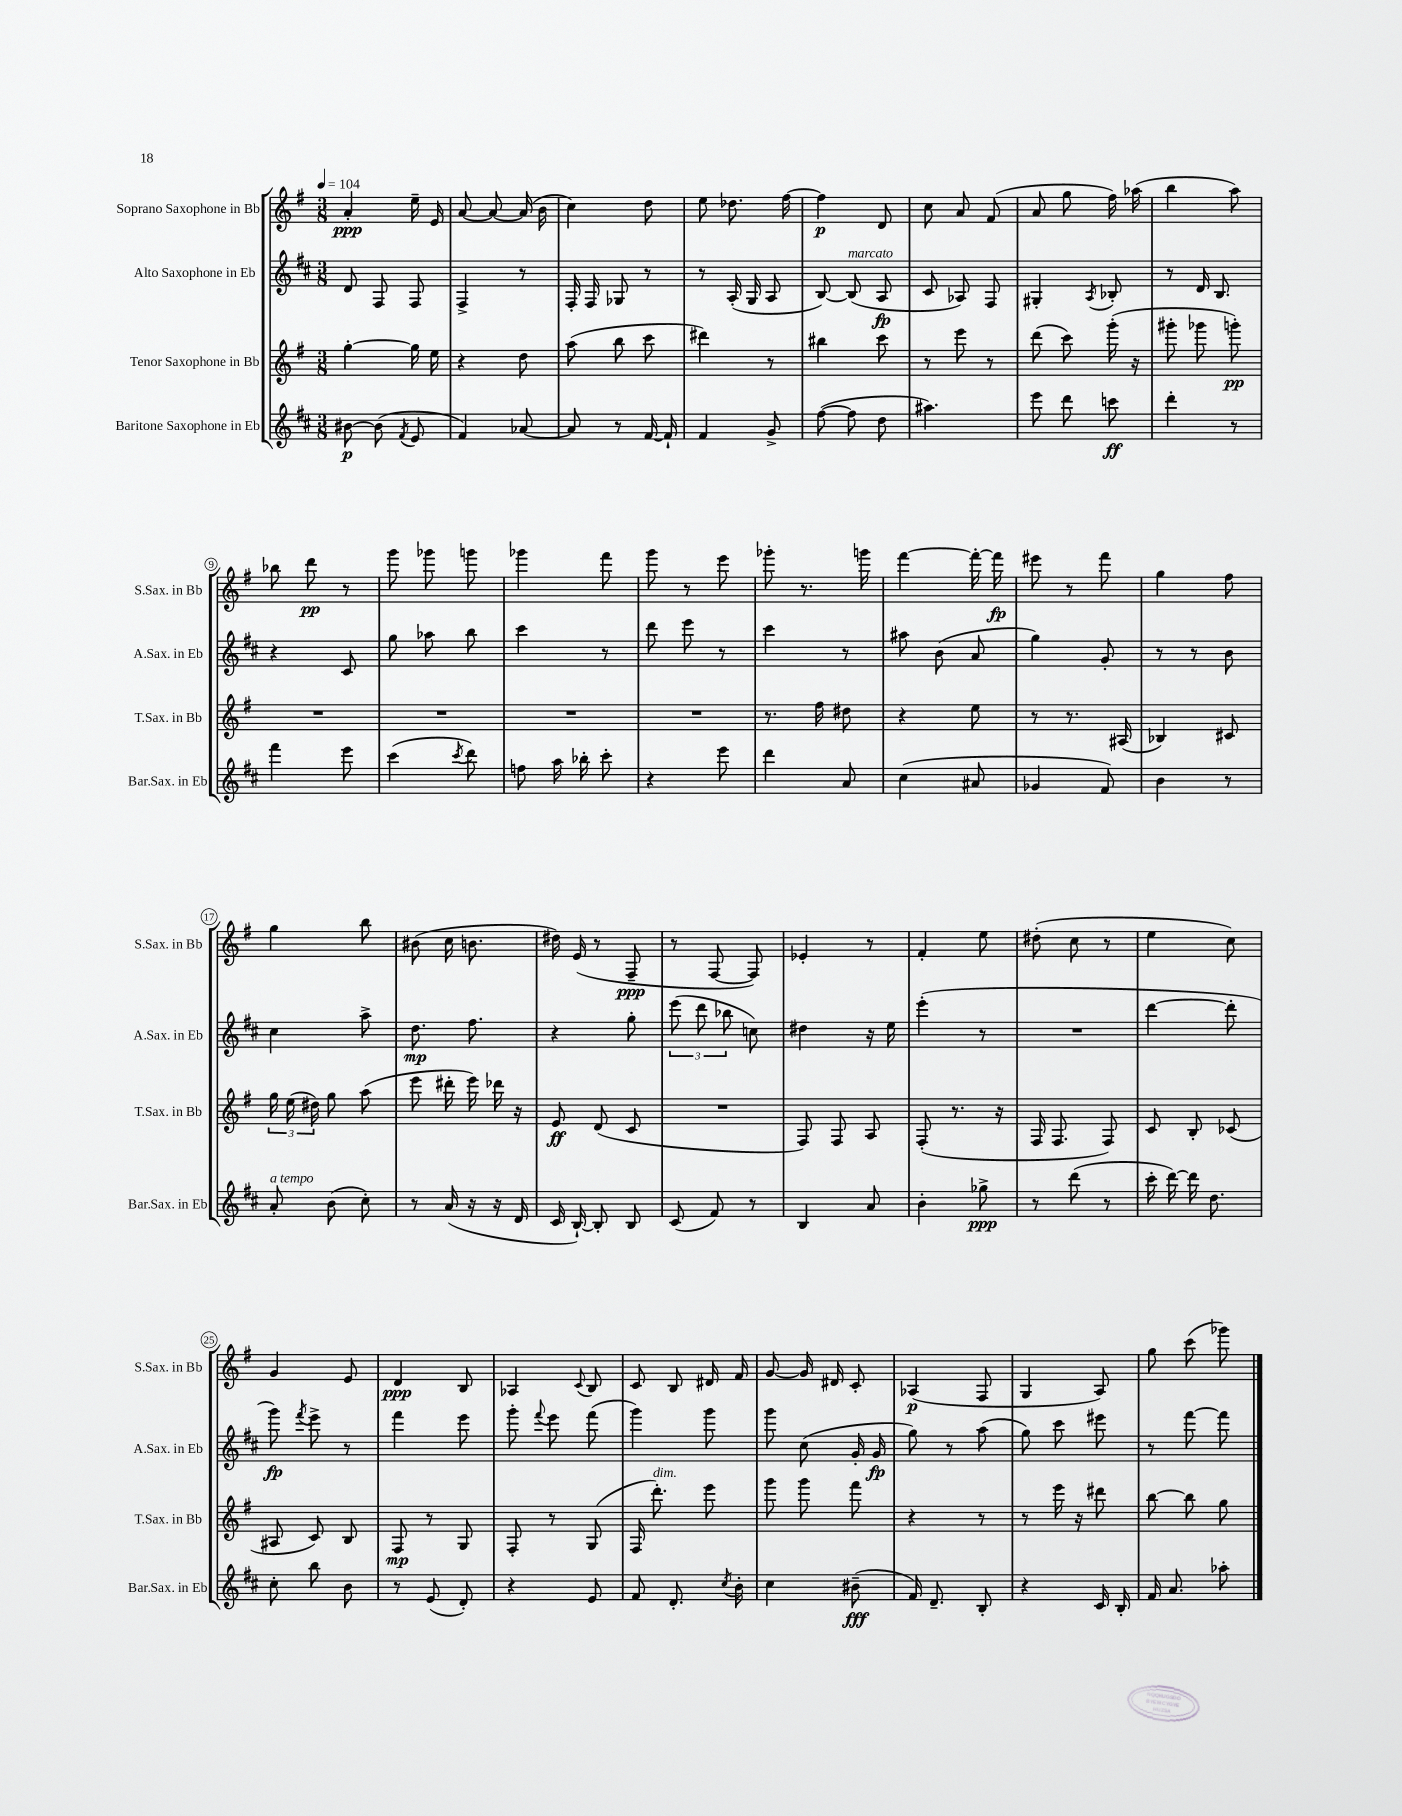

**kern	**dynam	**kern	**dynam	**kern	**dynam	**kern	**dynam
*part4	*part4	*part3	*part3	*part2	*part2	*part1	*part1
*staff4	*staff4	*staff3	*staff3	*staff2	*staff2	*staff1	*staff1
*I"Baritone Saxophone in Eb	*	*I"Tenor Saxophone in Bb	*	*I"Alto Saxophone in Eb	*	*I"Soprano Saxophone in Bb	*
*I'Bar.Sax. in Eb	*	*I'T.Sax. in Bb	*	*I'A.Sax. in Eb	*	*I'S.Sax. in Bb	*
*clefG2	*	*clefG2	*	*clefG2	*	*clefG2	*
*k[f#c#]	*	*k[f#]	*	*k[f#c#]	*	*k[f#]	*
*M3/8	*	*M3/8	*	*M3/8	*	*M3/8	*
*MM104	*	*MM104	*	*MM104	*	*MM104	*
=1	=1	=1	=1	=1	=1	=1	=1
[8b#X\	p	[4gg'\	.	8d/	.	4a'/	ppp
(8b#\]	.	.	.	8F#/	.	.	.
8qf#/	.	.	.	.	.	.	.
8e/	.	16gg\]	.	8F#/	.	16ee~\	.
.	.	16ee\	.	.	.	16e/	.
=2	=2	=2	=2	=2	=2	=2	=2
4f#/)	.	4r	.	4F#^/	.	[8a/	.
.	.	.	.	.	.	8a/_	.
[8a-X/	.	8dd\	.	8r	.	(16a/]	.
.	.	.	.	.	.	16b\	.
=3	=3	=3	=3	=3	=3	=3	=3
8a-/]	.	(8aa\	.	16F#'/	.	4cc\)	.
.	.	.	.	16F#/	.	.	.
8r	.	8bb\	.	8G-X/	.	.	.
[16f#/	.	8ccc\	.	8r	.	8dd\	.
16f#`/]	.	.	.	.	.	.	.
=4	=4	=4	=4	=4	=4	=4	=4
4f#/	.	4ddd#X\)	.	8r	.	8ee\	.
.	.	.	.	(16A'/	.	8.dd-X\	.
.	.	.	.	16G/	.	.	.
8g^/	.	8r	.	8A/	.	.	.
.	.	.	.	.	.	[16ff#\	.
=5	=5	=5	=5	=5	=5	=5	=5
([8ff#\	.	4bb#X\	.	[8B/)	.	4ff#\]	p
!	!	!	!	!LO:TX:a:i:t=marcato	!	!	!
8ff#\]	.	.	.	(8B/]	.	.	.
8dd\	.	8ccc\	.	8A/	fp	8d/	.
=6	=6	=6	=6	=6	=6	=6	=6
4.aa#X\)	.	8r	.	8c#/	.	8cc\	.
.	.	8eee\	.	8A-X/)	.	8a/	.
.	.	8r	.	8F#/	.	(8f#/	.
=7	=7	=7	=7	=7	=7	=7	=7
8eee\	.	(8ddd\	.	4G#X'/	.	8a/	.
8ddd\	.	8ccc\)	.	.	.	8gg\	.
.	.	.	.	8qA/	.	.	.
8cccn\	ff	(16ggg'\	.	8B-X'/	.	16ff#\)	.
.	.	16r	.	.	.	(16aa-X\	.
=8	=8	=8	=8	=8	=8	=8	=8
4ddd'\	.	8ggg#X'\	.	8r	.	4bb\	.
.	.	8ggg-X\	.	16d/	.	.	.
.	.	.	.	8.B/	.	.	.
8r	.	8gggn'\)	pp	.	.	8aa\)	.
!!LO:LB:g=z
=9	=9	=9	=9	=9	=9	=9	=9
4fff#\	.	4.r	.	4r	.	8bb-X\	.
.	.	.	.	.	.	8ddd\	pp
8eee\	.	.	.	8c#/	.	8r	.
=10	=10	=10	=10	=10	=10	=10	=10
(4ccc#\	.	4.r	.	8gg\	.	8ggg\	.
.	.	.	.	8aa-X\	.	8ggg-X\	.
8qccc#/	.	.	.	.	.	.	.
8ddd\)	.	.	.	8bb\	.	8gggn\	.
=11	=11	=11	=11	=11	=11	=11	=11
8ffn\	.	4.r	.	4ccc#\	.	4ggg-X\	.
16aa\	.	.	.	.	.	.	.
16bb-X'\	.	.	.	.	.	.	.
8ccc#'\	.	.	.	8r	.	8fff#\	.
=12	=12	=12	=12	=12	=12	=12	=12
4r	.	4.r	.	8ddd\	.	8ggg\	.
.	.	.	.	8eee\	.	8r	.
8eee\	.	.	.	8r	.	8eee\	.
=13	=13	=13	=13	=13	=13	=13	=13
4ddd\	.	8.r	.	4ccc#\	.	8ggg-X'\	.
.	.	.	.	.	.	8.r	.
.	.	16ff#\	.	.	.	.	.
8a/	.	8dd#X\	.	8r	.	.	.
.	.	.	.	.	.	16gggn\	.
=14	=14	=14	=14	=14	=14	=14	=14
(4cc#\	.	4r	.	8aa#X\	.	[4fff#\	.
.	.	.	.	(8b\	.	.	.
8a#X/	.	8ee\	.	8a/	.	16fff#'\_	.
.	.	.	.	.	.	16fff#\]	fp
=15	=15	=15	=15	=15	=15	=15	=15
4g-X/	.	8r	.	4gg\)	.	8eee#X\	.
.	.	8.r	.	.	.	8r	.
8f#/)	.	.	.	8g'/	.	8fff#\	.
.	.	(16A#X/	.	.	.	.	.
=16	=16	=16	=16	=16	=16	=16	=16
4b\	.	4B-X/)	.	8r	.	4gg\	.
.	.	.	.	8r	.	.	.
8r	.	8c#X/	.	8b\	.	8ff#\	.
!!LO:LB:g=z
=17	=17	=17	=17	=17	=17	=17	=17
!LO:TX:a:i:t=a tempo	!	!	!	!	!	!	!
8a'/	.	24gg\	.	4cc#\	.	4gg\	.
.	.	(24ee\	.	.	.	.	.
.	.	24dd#X\)	.	.	.	.	.
(8b\	.	8gg\	.	.	.	.	.
8cc#'\)	.	(8aa\	.	8aa^\	.	8bb\	.
=18	=18	=18	=18	=18	=18	=18	=18
8r	.	8eee\	.	8.dd\	mp	(8b#X\	.
(16a/	.	16ddd#X'\	.	.	.	16cc\	.
16r	.	16eee\)	.	8.ff#\	.	8.bn\	.
16r	.	16ddd-X\	.	.	.	.	.
16d/	.	16r	.	.	.	.	.
=19	=19	=19	=19	=19	=19	=19	=19
16c#/	.	8e/	ff	4r	.	16dd#X\)	.
[16B`/)	.	.	.	.	.	(16e/	.
8B'/]	.	(8d/	.	.	.	8r	.
8B/	.	8c/	.	8gg'\	.	8F#~/	ppp
=20	=20	=20	=20	=20	=20	=20	=20
(8c#/	.	4.r	.	(12eee\	.	8r	.
.	.	.	.	12ddd\	.	.	.
8f#/)	.	.	.	.	.	[8F#/	.
.	.	.	.	12bb-X\	.	.	.
8r	.	.	.	8ccn\)	.	8F#/])	.
=21	=21	=21	=21	=21	=21	=21	=21
4B/	.	8F#/)	.	4dd#X\	.	4e-X'/	.
.	.	8F#/	.	.	.	.	.
8a/	.	8A/	.	16r	.	8r	.
.	.	.	.	16ee\	.	.	.
=22	=22	=22	=22	=22	=22	=22	=22
4b'\	.	(8F#'/	.	(4eee'\	.	4f#'/	.
.	.	8.r	.	.	.	.	.
8gg-X^\	ppp	.	.	8r	.	8ee\	.
.	.	16r	.	.	.	.	.
=23	=23	=23	=23	=23	=23	=23	=23
8r	.	16F#/	.	4.r	.	(8dd#X'\	.
.	.	8.F#/	.	.	.	.	.
(8ddd\	.	.	.	.	.	8cc\	.
8r	.	8F#/)	.	.	.	8r	.
=24	=24	=24	=24	=24	=24	=24	=24
16ccc#'\	.	8c/	.	[4ddd\	.	4ee\	.
[16ddd\)	.	.	.	.	.	.	.
16ddd\]	.	8B'/	.	.	.	.	.
8.dd\	.	.	.	.	.	.	.
.	.	(8c-X/	.	8ddd'\]	.	8cc\)	.
!!LO:LB:g=z
=25	=25	=25	=25	=25	=25	=25	=25
8cc#'\	.	8A#X/	.	8ggg\)	fp	4g/	.
.	.	.	.	8qfff#/	.	.	.
8bb\	.	8c/)	.	8eee^\	.	.	.
8b\	.	8B/	.	8r	.	8e/	.
=26	=26	=26	=26	=26	=26	=26	=26
8r	.	8F#/	mp	4fff#\	.	4d/	ppp
(8e/	.	8r	.	.	.	.	.
8d'/)	.	8G/	.	8eee\	.	8B/	.
=27	=27	=27	=27	=27	=27	=27	=27
4r	.	8F#'/	.	8ggg'\	.	4A-X/	.
.	.	.	.	8qqfff#/	.	.	.
.	.	8r	.	8eee\	.	.	.
.	.	.	.	.	.	8qqc/	.
8e/	.	(8G/	.	(8fff#\	.	8B/	.
=28	=28	=28	=28	=28	=28	=28	=28
8f#/	.	16F#/	.	4ggg\)	.	8c/	.
!	!	!LO:TX:a:i:t=dim.	!	!	!	!	!
.	.	8.ddd'\)	.	.	.	.	.
8.d'/	.	.	.	.	.	8B/	.
.	.	8eee\	.	8ggg\	.	16d#X/	.
8qcc#/	.	.	.	.	.	.	.
16b'\	.	.	.	.	.	16f#/	.
=29	=29	=29	=29	=29	=29	=29	=29
4cc#\	.	8ggg\	.	8ggg\	.	[8g/	.
.	.	8ggg\	.	(8cc#\	.	16g/]	.
.	.	.	.	.	.	16d#X/	.
(8b#X~\	fff	8fff#\	.	16g'/	.	8c'/	.
.	.	.	.	16g/	fp	.	.
=30	=30	=30	=30	=30	=30	=30	=30
16f#/)	.	4r	.	8gg\)	.	(4A-X/	p
8.d~/	.	.	.	.	.	.	.
.	.	.	.	8r	.	.	.
8B'/	.	8r	.	(8aa\	.	8F#/	.
=31	=31	=31	=31	=31	=31	=31	=31
4r	.	8r	.	8gg\)	.	4G/	.
.	.	16eee\	.	8ccc#\	.	.	.
.	.	16r	.	.	.	.	.
16c#/	.	8ddd#X\	.	8eee#X\	.	8A/)	.
16B'/	.	.	.	.	.	.	.
=32	=32	=32	=32	=32	=32	=32	=32
16f#/	.	[8bb\	.	8r	.	8gg\	.
8.a/	.	.	.	.	.	.	.
.	.	8bb\]	.	[8fff#\	.	(8ccc\	.
8aa-X'\	.	8gg\	.	8fff#\]	.	8ggg-X\)	.
==	==	==	==	==	==	==	==
*-	*-	*-	*-	*-	*-	*-	*-
